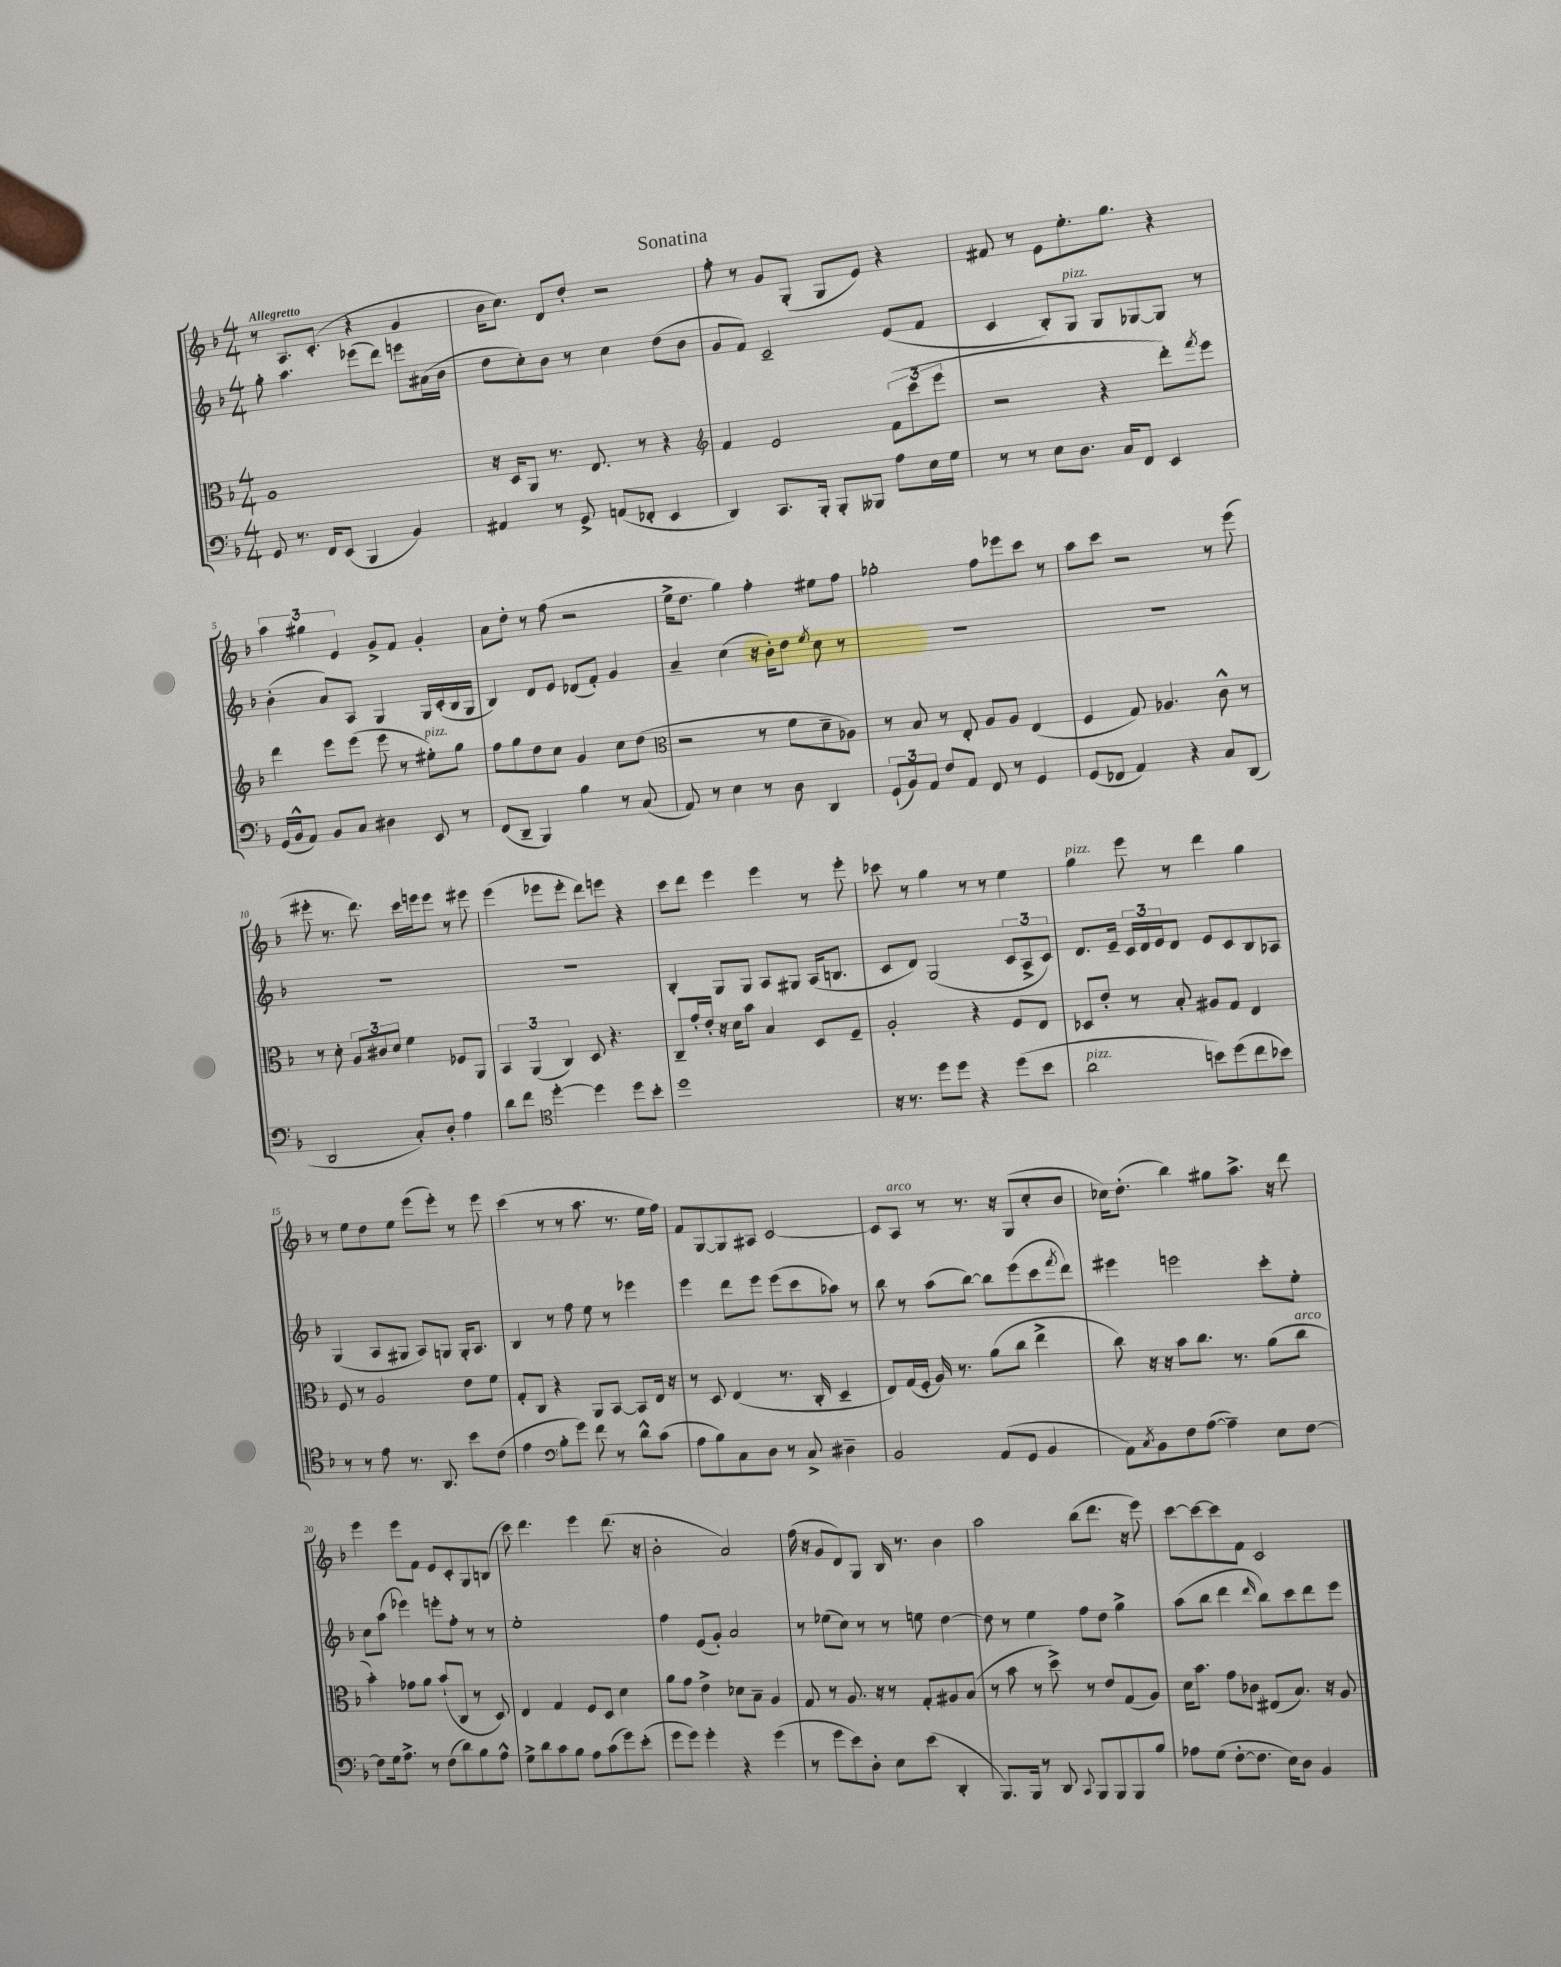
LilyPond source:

\header { title = "Sonatina" }
<<
\new StaffGroup <<
\new Staff = "s0" {
    \clef treble \key f \major \numericTimeSignature \time 4/4 \tempo "Allegretto"
    r8 a8. c'8.-.( r4 g'4 |
    bes'16 c''8.) d'8 d''8-. r2 |
    f''8-. r8 g'8 g8-.( g8 e'8) r4 |
    fis'8 r8 e'8 e''8.-. g''8. r4 |
    \tuplet 3/2 { a''4 gis''4 e'4 } g'8-> f'8 g'4-. |
    a'8 d''8-. r8 f''8( r2 |
    e''16-> d''8. g''4) f''4-. eis''8 f''8 |
    ges''2-. f''8 ees'''8 c'''8 r8 |
    a''8 c'''8 r2 r8 e'''8( |
    eis'''8-. r8. d'''8.) c'''16 e'''16 e'''8 r8 eis'''8 |
    e'''4( ees'''8 ees'''8-. d'''8) e'''8 r4 |
    c'''8 d'''8 e'''4 e'''4 r8 e'''8-. |
    ces'''8 r8 g''4 r8 r8 e''4 |
    g''4^\markup { \italic "pizz." } e'''8 r8 d'''4 g''4 |
    r8 e''8 d''8 e''8 e'''8( e'''8-.) r8 e'''8 |
    c'''4( r8 r8 a''8. r8. e''16 f''16) |
    f'8 g8~ g8 ais8 c'2~ |
    c'8 a8^\markup { \italic "arco" } r8 r8. r16 g8( c''8-. bes'8 |
    ces''16) d''8.-.( bes''4) gis''8 a''8.-> r16 d'''8 |
    e'''4 e'''8 f'8 e'8 c'8-. g8 b8( |
    c'''8) d'''4. e'''4 d'''8.( r16 |
    bes'2-. a'2) |
    f''16( r16 g'8 d'8) g8 bes16 r8. bes'4 |
    a''2 bes''8( d'''8. r16 e'''8) |
    c'''8~ c'''8~ c'''8 f'8 c'2 \bar "|." |
}
\new Staff = "s1" {
    \clef treble \key f \major \numericTimeSignature \time 4/4
    g''8-. a''4. ees'''8( d'''8) e'''8 ais'16( bes'16 |
    d''8 c''8-.) bes'8 r8 c''4 d''8( bes'8 |
    g'8 f'8) c'2-- e'8( f'8 |
    c'4 bes8-.) g8^\markup { \italic "pizz." } g8 ges8~ ges8 r8 |
    bes'4-.( a'8) a8 g4 g16 c'16-.( bes16 g16 |
    bes4) d'8 e'8 des'8( f'8-.) g'4 |
    a'4-- c''4( r16 bes'16-.) d''8 \acciaccatura { e''8 } c''8 r8 |
    R1 |
    R1 |
    R1 |
    R1 |
    bes4-. g8 g8 a8 gis8 a16( b8. |
    c'8 d'8) g2( \tuplet 3/2 { c'8 a8-> c'8) } |
    d'8. e'16-- \tuplet 3/2 { c'16 d'16 e'16 } d'8 e'8 c'8 bes8 aes8 |
    g4( a8 gis8 a8) g8 g16-. a8. |
    bes4 r8 f''8 e''8 r8 ees'''4 |
    e'''4 d'''8 e'''8 e'''8( c'''8 aes''8) r8 |
    bes''8 r8 a''8( bes''8~) bes''8 e'''8( c'''8 \acciaccatura { f'''8 } d'''8) |
    eis'''4 e'''2 c'''8-. e''8-. |
    c''8 a''8( ees'''4) e'''8-. f''8-. r8 r8 |
    e''1-. |
    f''4 e'8( g'8-.) a'2 |
    r8 ees''8( c''8) r8 r8 e''8 d''4~ |
    d''8 r8 e''4 f''8 d''8 g''4-> |
    a''8( bes''8 d'''4 \grace { d'''16 } bes''8) c'''8 d'''8 e'''8 \bar "|." |
}
\new Staff = "s2" {
    \clef alto \key f \major \numericTimeSignature \time 4/4
    a1 |
    r16 d16 a,8 r8. e8. r8 r4 |
    \clef treble f'4 e'2 \tuplet 3/2 { f'8( c'''8 e'''8 } |
    r2 r4 d'''8-.) \acciaccatura { f'''8 } e'''8 |
    d'''4 e'''8 e'''8( e'''8 r8 eis''8-.^\markup { \italic "pizz." }) g''8 |
    f''8 g''8 d''8 c''8 g'4 c''8 d''8( |
    \clef alto r2 r8 f'8 d'8-- aes8) |
    r8 bes8 r8 e8-. a8 a8 e4( |
    f4 g8) aes4. c'8-^ r8 |
    r8 d'8-. \tuplet 3/2 { a8 cis'8 d'8 } f'4 fes8 a,8 |
    \tuplet 3/2 { bes,4 a,4( c4) } d8 r4. |
    c8-- g'16-. e'16-. r16 d'16 bes'8 bes4 d8 f8-- |
    a2-. r4 f8 e8 |
    des8 e'8-. r8 bes8-. ais8 g8 e4 |
    f8 r8 a2 e'8 f'8 |
    g8-. c8 r4 a,8 bes,8~ bes,8 e16 r16 |
    r8 d8 e4( r8. c16-. d4-- |
    e8) g16( f16-. a16) r8. a'8( c''8 e''4-> |
    c''8) r16 r16 bes'8 c''8. r8. a'8( c''8^\markup { \italic "arco" } |
    bes'4-.) ges'8 a'8 bes'8-!( c8 r8 d8) |
    e4 g4 f8 d8 d'4 |
    a'8 g'8 e'4-> des'8 bes8-- a4 |
    g8 r8 a8. r16 r8 g8-. ais8 bes8( |
    r8 bes'8 r8 d''8->) r8 e'8 g8( a8) |
    d'16 bes'8. g'8 ces'8 eis8( bes8.) r16 a8 \bar "|." |
}
\new Staff = "s3" {
    \clef bass \key f \major \numericTimeSignature \time 4/4
    g,8 r8. f,16 e,8( bes,,4 bes,4) |
    ais,4 r8 g,8-> a,8( fes,8-. e,4 |
    d,4) c,8. bes,,16-. bes,,8-. beses,,8 a8 e16 g16 |
    r8 r8 e8 d8. c16 f,8 e,4 |
    g,16( bes,16-^ a,8) bes,8 c8 dis4 e,8 r8 |
    f,8( d,8-- bes,,4) bes4 r8 c8( |
    a,8) r8 e4 r8 d8 d,4 |
    \tuplet 3/2 { g,8-!( bes,8) a,8 } f8 a,8 f,8 r8 g,4 |
    g,8( fes,8 a,4) r4 c8 d,8( |
    d,2 c8-.) d8-. a4 |
    d'8 f'8 \clef tenor d''4~-. d''4 d''8 bes'8-. |
    d''1 |
    r16 r8. d''8 d''8 r4 d''8( bes'8 |
    a'2^\markup { \italic "pizz." } b'8) d''8( c''8 bes'8) |
    r8 r8 e'8 r8. a,8. bes'8 c'8( |
    e'4 \clef bass bes8-. g'8) f'8 r8 d'8-^ c'8( |
    a8 bes8) c8 d8 r8 c8-> dis4-- |
    bes,2 a,8( g,8 bes,4 |
    a,8) \acciaccatura { c8 } bes,8 f8 a8~( a4--) e8 f8~ |
    f8 g16 a8.-> r8 f8( d'8) bes8 a8-^ |
    g8-> d'8 c'8 bes8 a8 c'8( g'8) e'8-.( |
    g'8 g'8) g'4-. r4 g'4( |
    r8 g'8 e'8) d8-. e8 e'8( d,4-. |
    bes,,8.) bes,,16 r8 d,8 \appoggiatura { c,8 } bes,,8 bes,,8 bes,,8 bes8 |
    aes8 g8( f8~-. f8. e16) d8 bes,4 \bar "|." |
}
>>
>>
